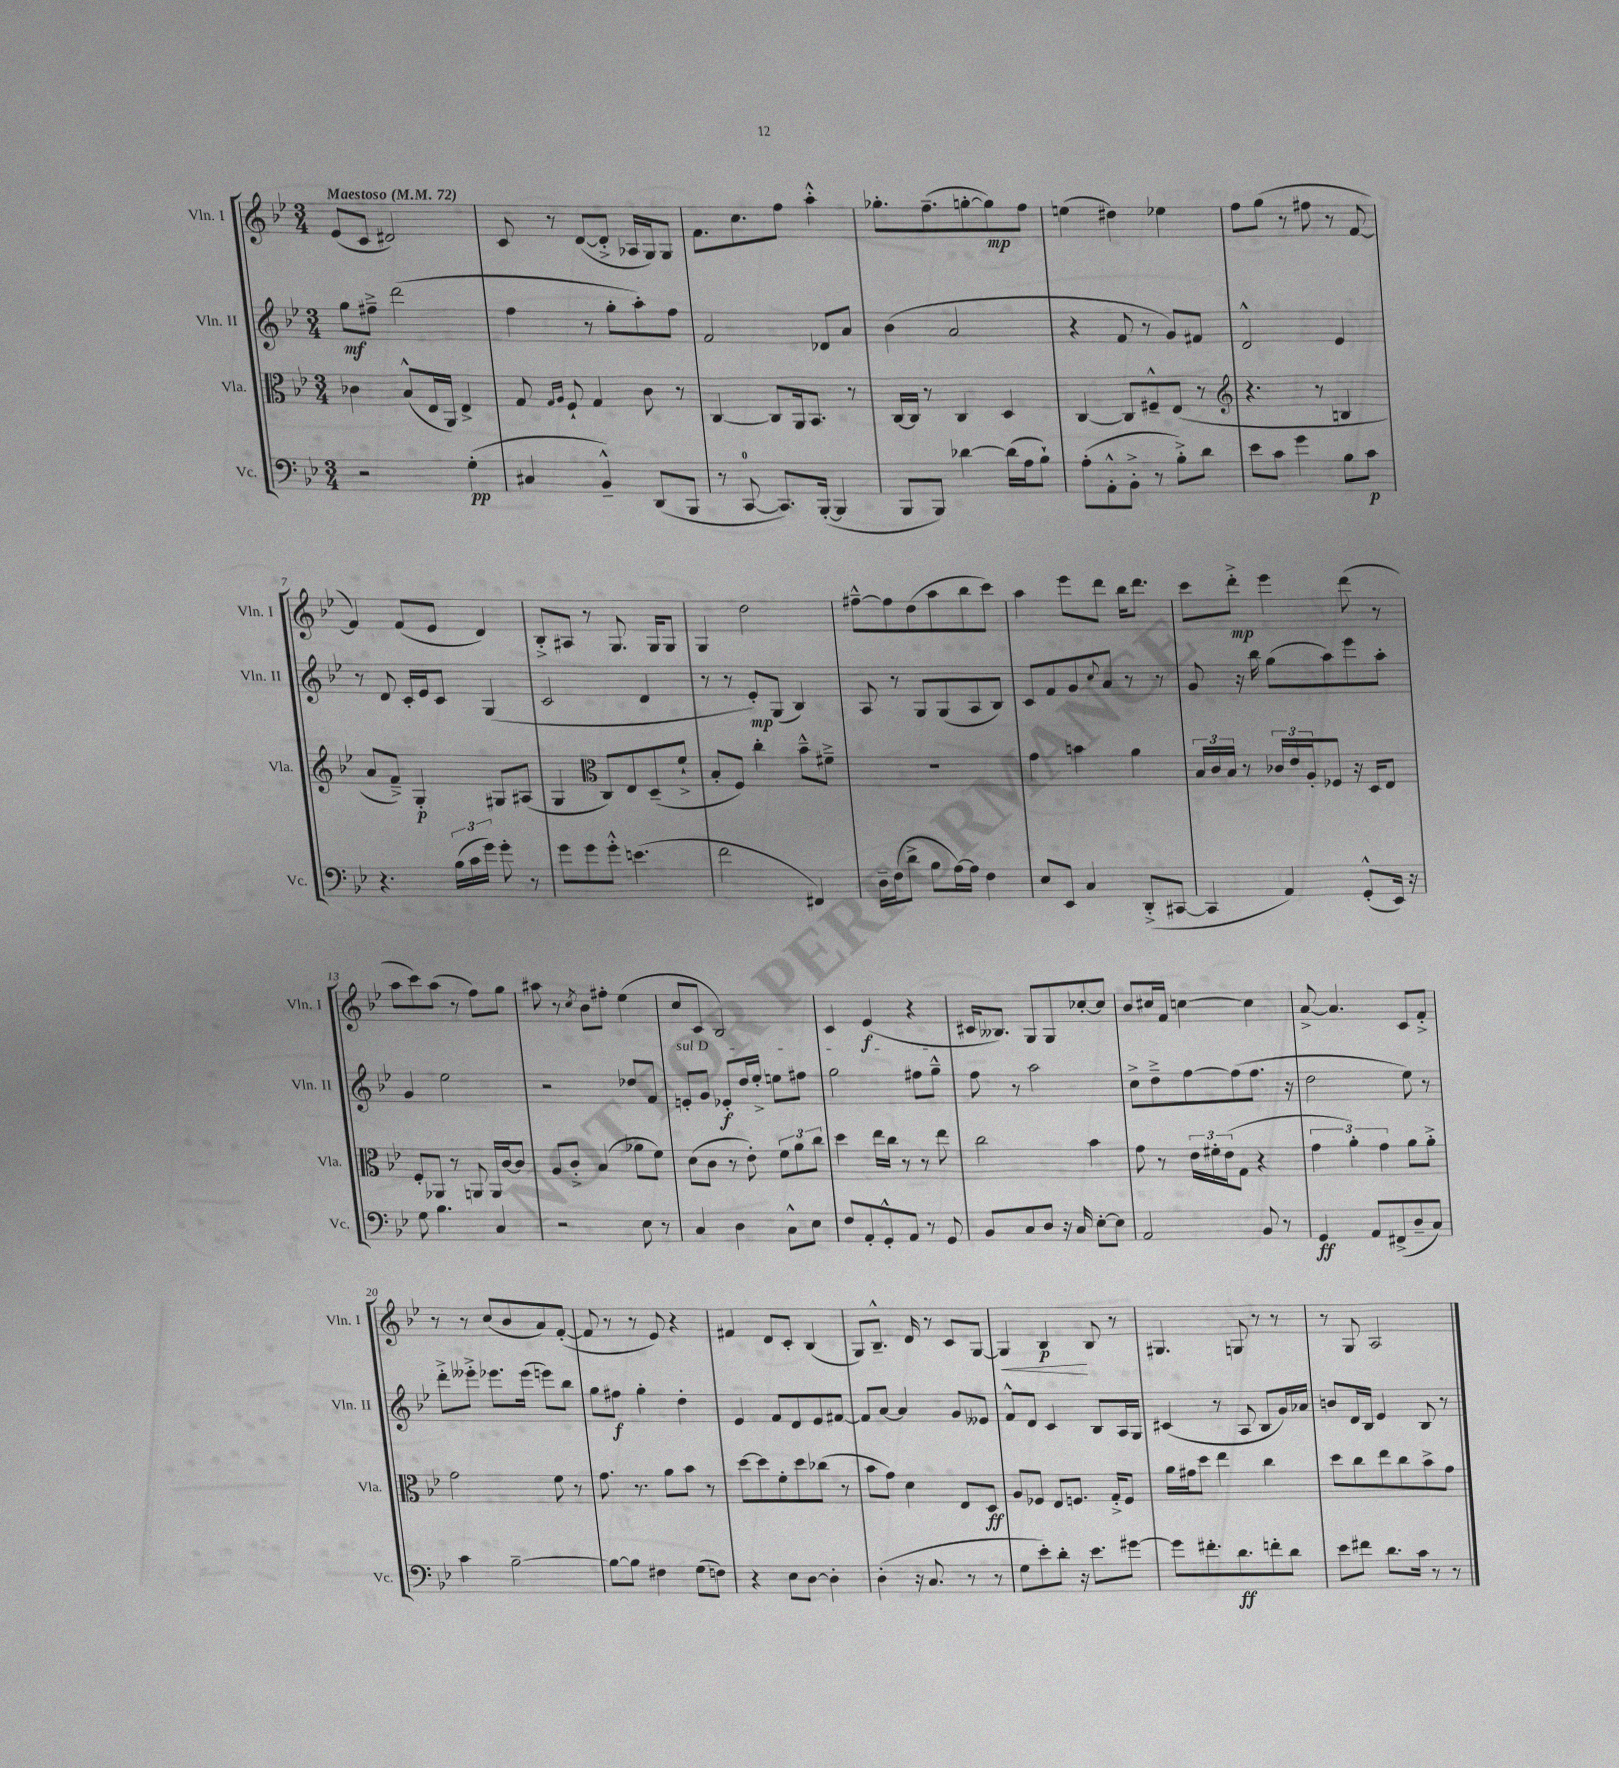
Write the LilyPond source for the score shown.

<<
\new StaffGroup <<
\new Staff = "s0" \with { instrumentName = "Vln. I" shortInstrumentName = "Vln. I" } {
    \clef treble \key bes \major \numericTimeSignature \time 3/4 \tempo "Maestoso" 4 = 72
    ees'8( c'8 dis'2) |
    c'8 r8 d'8~( d'8-.-> aes16 g16) g8 |
    f'8. c''8. f''8 a''4-.-^ |
    ges''8.-. f''8.--( g''8~-. g''8\mp) f''8 |
    e''4( dis''4) ees''4 |
    f''8 g''8( r8 fis''8 r8 f'8~ |
    f'4) f'8( ees'8 d'4) |
    bes8-.-> ais8 r8 g8. g16 g8 |
    g4 d''2 |
    fis''8~---^ fis''8 d''8( a''8 bes''8 c'''8) |
    a''4 ees'''8 d'''8 bes''16 d'''8. |
    c'''8 d'''8-.->\mp ees'''4 d'''8( r8 |
    a''8 c'''8) a''8( r8 f''8) g''8 |
    ais''8 r8 \acciaccatura { c''8 } bes'8 fis''8-. ees''4( |
    c''8 c'8 bes2) |
    c'4 ees'4\f( r4 |
    cis'16 beses8.) g8 g8 ces''8~-. ces''8 |
    bes'8 cis''16 f'16 c''4~ c''4 |
    a'8~-> a'4. c'8 f'8-.-> |
    r8 r8 c''8( bes'8 a'8) f'8~-.( |
    f'8 r8 r8 ees'8) r4 |
    fis'4 d'8 c'8-. bes4( |
    g8) bes8.---^ d'16 r8 c'8 g8~ |
    g4\< bes4\p\! bes8 r8 |
    gis4. g8 r8 r8 |
    r8 g8 a2 \bar "|." |
}
\new Staff = "s1" \with { instrumentName = "Vln. II" shortInstrumentName = "Vln. II" } {
    \clef treble \key bes \major \numericTimeSignature \time 3/4
    g''8\mf fis''8---> d'''2( |
    f''4 r8 g''8-. a''8-.) f''8 |
    f'2 des'8 a'8 |
    bes'4( a'2 |
    r4 f'8 r8 g'8) fis'8 |
    d'2-^ ees'4 |
    r8 d'8 c'16-. ees'16 c'8 g4( |
    c'2 d'4 |
    r8 r8 ees'8-.\mp) g8( bes4) |
    a8 r8 g8 g8( a8 bes8) |
    c'8 f'8 g'8 \appoggiatura { c''8 } a'8 r8 r8 |
    g'8 r16 bes''16 g''8( a''8) ees'''8 a''8-. |
    g'4 ees''2 |
    r2 des''8 f'8 |
    \once \override TextSpanner.bound-details.left.text = \markup { \italic "sul D" } e'8-.\startTextSpan g'8 ees'8-.\f d''16 ees''16-.-> e''8 fis''8 |
    g''2 fis''8 g''8---^\stopTextSpan |
    f''8 r8 a''2 |
    c''8-> d''8---> f''8~ f''8( f''8. r16 |
    d''2 ees''8) r8 |
    d'''8-.-> eeses'''8-.-> ees'''8. ees'''16( e'''8) bes''8 |
    g''8 fis''8\f g''4-. d''4-. |
    ees'4 f'8 d'8 ees'8 fis'8~ |
    fis'8 a'8~ a'4 g'8 eeses'8 |
    f'8-^ d'8 c'4 bes8 a16 g16 |
    cis'4( r8 a8 bes8 g'16) aes'16 |
    b'8 d'16 bes16 ees'4 bes8 r8 \bar "|." |
}
\new Staff = "s2" \with { instrumentName = "Vla." shortInstrumentName = "Vla." } {
    \clef alto \key bes \major \numericTimeSignature \time 3/4
    ces'4 bes8-^( ees16 a,16) ees4-> |
    g8 \grace { g16 a16 } f8-! g4 c'8 r8 |
    c4~ c8 a,16 bes,8. r8 |
    c16~ c16 r8 c4 d4 |
    c4~ c8 fis8---^ ees8( r8 |
    \clef treble r4. r8 b4 |
    a'8 f'8--->) g4-.\p gis8 ais8( |
    g4 \clef alto c8) ees8 d8--( f'8-!-> |
    bes8-. f8) c''4-. bes'8---^ fis'8---> |
    R2. |
    g'4 b'4 a'4 |
    \tuplet 3/2 { bes16 c'16 bes16 } r8 \tuplet 3/2 { ces'16 ees'16 a16-. } fes8 r16 d16 ees8 |
    f8-. aes,8 r8 a,8 a,16 c'16~ c'8 |
    a8 c'8-.-> bes4( aes'8 f'8) |
    d'8( c'8 r8 ees'8-.) \tuplet 3/2 { f'8 a'8 c''8 } |
    d''4 ees''16 c''16 r8 r8 ees''8 |
    c''2 bes'4 |
    g'8 r8 \tuplet 3/2 { ees'16 fis'16-. ees'16( } g8 r4 |
    \tuplet 3/2 { g'4 a'4-.) g'4 } a'8 a'8-.-> |
    g'2 f'8 r8 |
    g'8. r8. a'8 bes'8 r8 |
    d''8~ d''8 f'8-. d''8 ces''8( r8 |
    bes'8 g'8) d'4 ees8 d8\ff |
    a8 fes8 ees8 f8. g16-.-> f8 |
    a'16 gis'16 d''8 ees''4 c''4 |
    d''8 c''8 ees''8 c''8 bes'8-> g'8 \bar "|." |
}
\new Staff = "s3" \with { instrumentName = "Vc." shortInstrumentName = "Vc." } {
    \clef bass \key bes \major \numericTimeSignature \time 3/4
    r2 g4-.\pp( |
    cis4 bes,4---^) d,8( bes,,8 |
    r8 c,8-0~ c,8.) bes,,16~-.( bes,,4 |
    bes,,8 bes,,8) des'4~ des'16( a16 bes8-!) |
    a8-.( a,8-.-^ bes,8-.-> r8 bes8-.->) d'8 |
    ees'8 c'8 g'4 bes8 c'8\p |
    r4. \tuplet 3/2 { bes16( c'16 g'16) } g'8-. r8 |
    g'8 g'8 g'8-.-^ e'4.( |
    f'2 fis,4) |
    d16-- f16( d'8-> bes8 a16~) a16 f4 |
    ees8 ees,8 c4 d,8-.->( cis,8~ |
    cis,4 a,4) g,8-.-^( ees,16) r16 |
    g8 bes4. c4 |
    r2 ees8 r8 |
    c4 d4 c8-^ ees8 |
    f8 a,8-. g,8-.-^ a,8 r8 g,8 |
    bes,8 c8 d8 r16 c16 ees8~-. ees8 |
    a,2 bes,8 r8 |
    g,4\ff a,8 fis,8->( d8-- c8) |
    c'4 bes2~-- |
    bes8~ bes8 fis4 g8( f8) |
    r4 ees8 d8~ d4-. |
    d4-.( r16 c8. r8 r8 |
    g8 ees'8-.) d'8-. r16 ees'8. gis'8~ |
    gis'8 fis'8.-. d'8.\ff f'8-. d'8 |
    ees'8 fis'8 d'8. c'16 r8 r8 \bar "|." |
}
>>
>>
